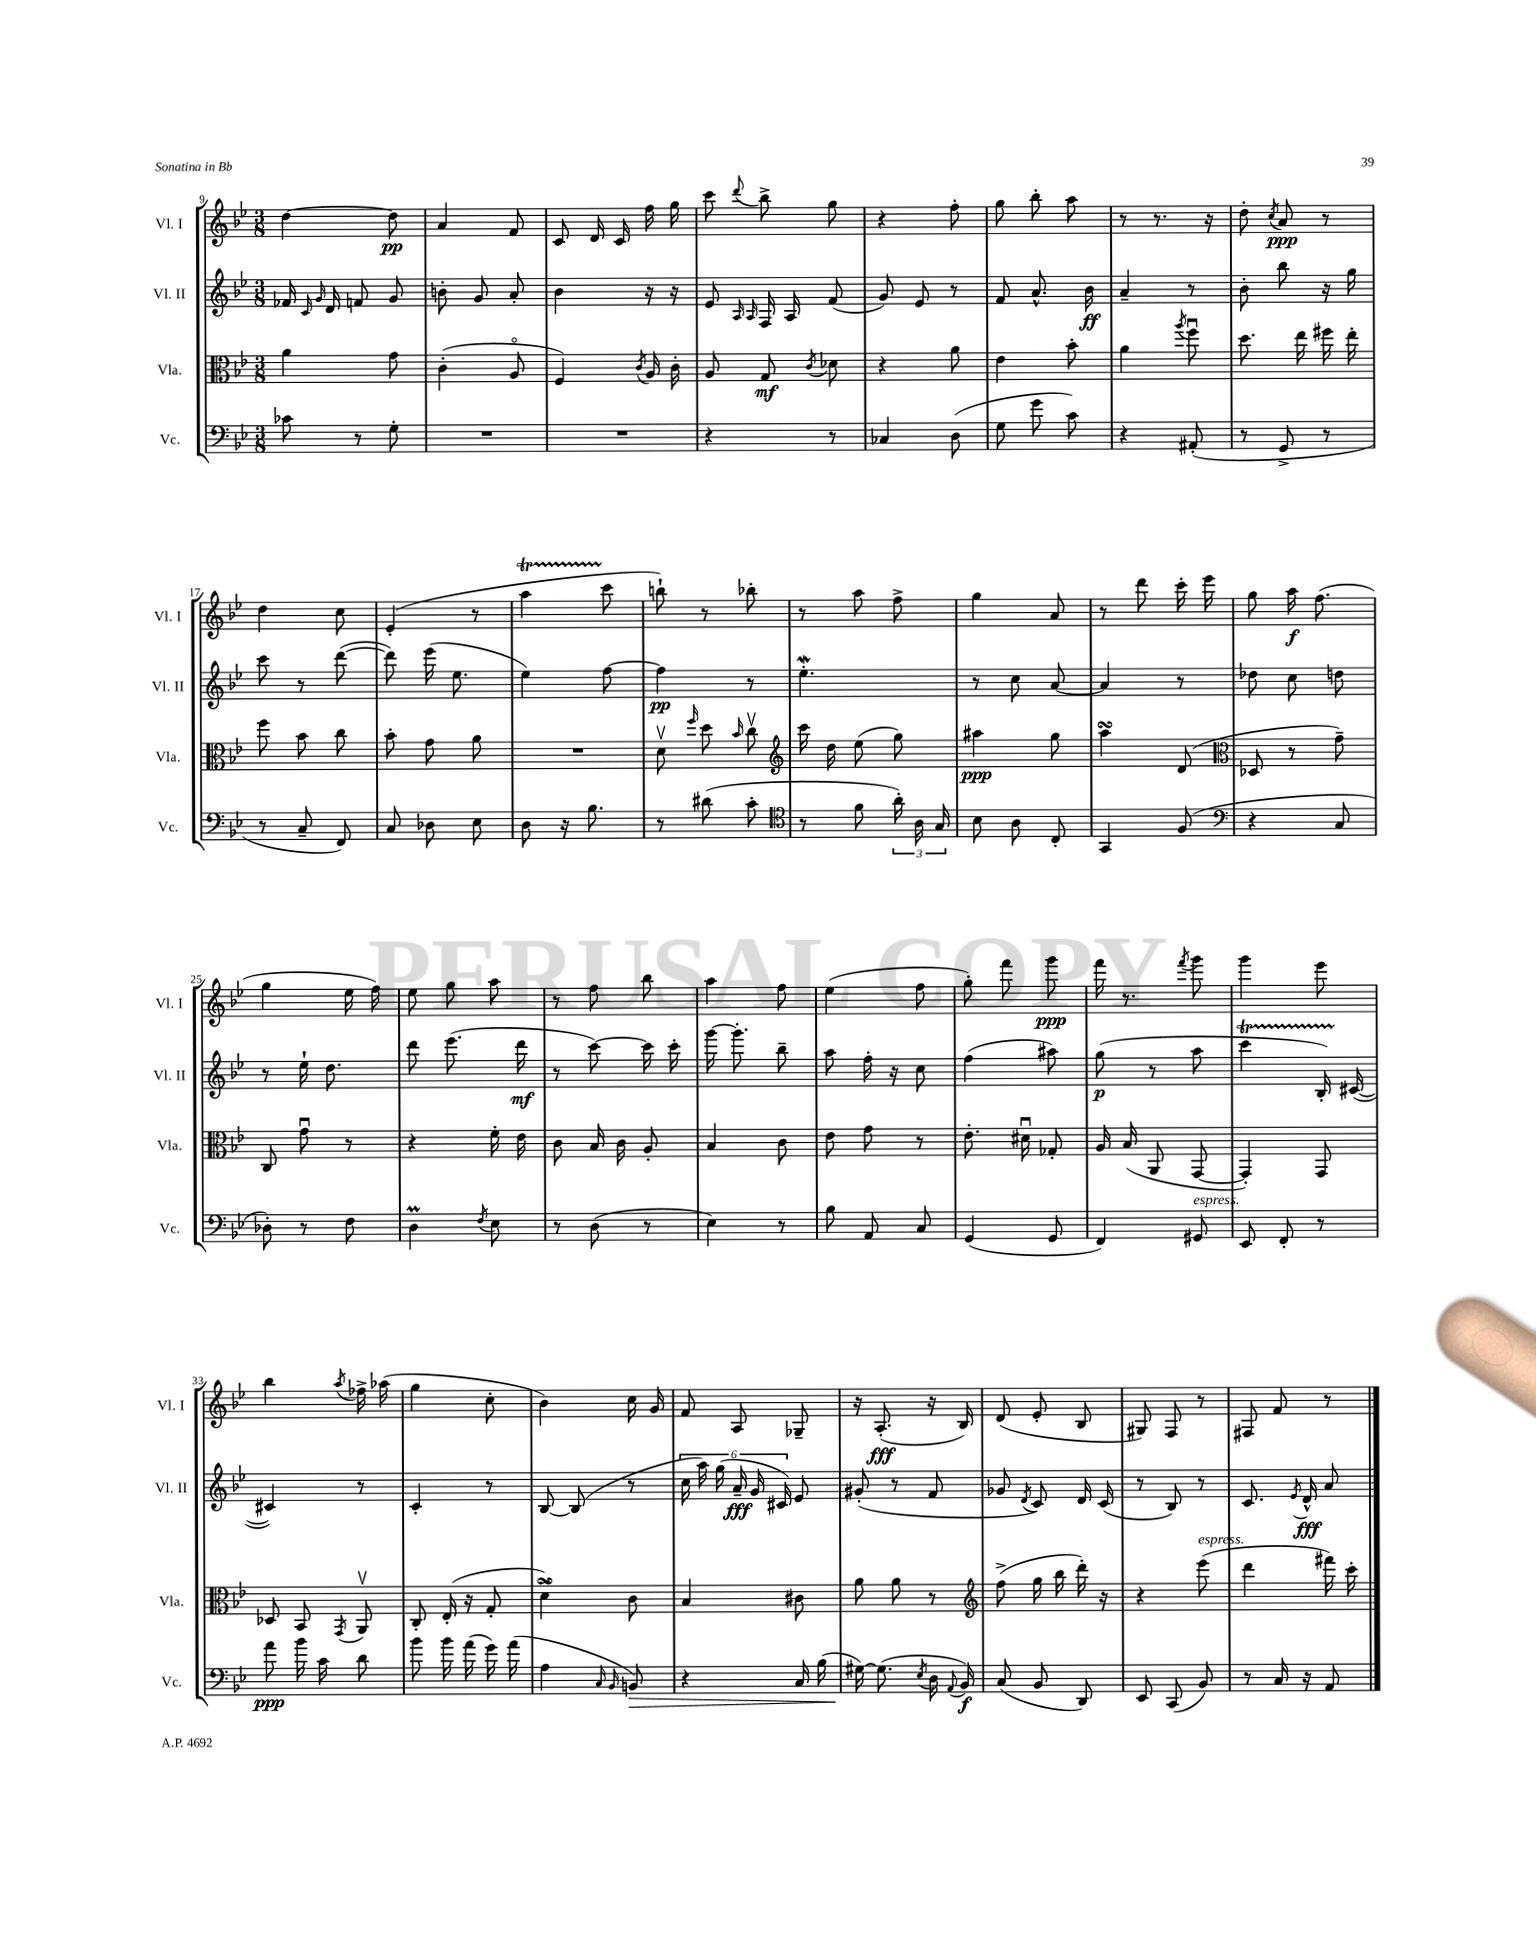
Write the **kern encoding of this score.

**kern	**dynam	**kern	**dynam	**kern	**dynam	**kern	**dynam
*part4	*part4	*part3	*part3	*part2	*part2	*part1	*part1
*staff4	*staff4	*staff3	*staff3	*staff2	*staff2	*staff1	*staff1
*I"Vc.	*	*I"Vla.	*	*I"Vl. II	*	*I"Vl. I	*
*I'Vc.	*	*I'Vla.	*	*I'Vl. II	*	*I'Vl. I	*
*clefF4	*	*clefC3	*	*clefG2	*	*clefG2	*
*k[b-e-]	*	*k[b-e-]	*	*k[b-e-]	*	*k[b-e-]	*
*M3/8	*	*M3/8	*	*M3/8	*	*M3/8	*
=9	=9	=9	=9	=9	=9	=9	=9
8c-X\	.	4a\	.	16f-X/	.	[4dd\	.
.	.	.	.	16qqc/	.	.	.
.	.	.	.	16qqg/	.	.	.
.	.	.	.	16d/	.	.	.
8r	.	.	.	8fn/	.	.	.
8G'\	.	8g\	.	8g/	.	8dd\]	pp
=10	=10	=10	=10	=10	=10	=10	=10
4.r	.	(4c'\	.	8bn'\	.	4a/	.
.	.	.	.	8g/	.	.	.
.	.	8A/	.	8a'/	.	8f/	.
=11	=11	=11	=11	=11	=11	=11	=11
4.r	.	4F/)	.	4b-\	.	8c/	.
.	.	.	.	.	.	16d/	.
.	.	.	.	.	.	16c/	.
.	.	8qc/	.	.	.	.	.
.	.	16A/	.	16r	.	16ff\	.
.	.	16c'\	.	16r	.	16gg\	.
=12	=12	=12	=12	=12	=12	=12	=12
4r	.	8A/	.	8e-/	.	8ccc\	.
.	.	.	.	16qqA/	.	.	.
.	.	.	.	16qqA/	.	8qqddd/	.
.	.	8G/	mf	16F/	.	8bb-^\	.
.	.	.	.	16A/	.	.	.
.	.	8qc/	.	.	.	.	.
8r	.	8d-X\	.	(8f/	.	8gg\	.
=13	=13	=13	=13	=13	=13	=13	=13
4C-X/	.	4r	.	8g/)	.	4r	.
.	.	.	.	8e-/	.	.	.
(8D\	.	8a\	.	8r	.	8ff'\	.
=14	=14	=14	=14	=14	=14	=14	=14
8G\	.	4e-\	.	8f/	.	8gg\	.
8g\	.	.	.	8.a^^/	.	8bb-'\	.
8c\)	.	8b-'\	.	.	.	8aa\	.
.	.	.	.	16b-\	ff	.	.
=15	=15	=15	=15	=15	=15	=15	=15
4r	.	4a\	.	4a~/	.	8r	.
.	.	.	.	.	.	8.r	.
.	.	8qaa/	.	.	.	.	.
(8AA#X'/	.	8ffu\	.	8r	.	.	.
.	.	.	.	.	.	16r	.
=16	=16	=16	=16	=16	=16	=16	=16
8r	.	8.dd\	.	8b-'\	.	8dd'\	.
.	.	.	.	.	.	8qcc/	.
8GG^/	.	.	.	8bb-\	.	8a/	ppp
.	.	16ee-\	.	.	.	.	.
8r	.	16ff#X\	.	16r	.	8r	.
.	.	16ee-'\	.	16gg\	.	.	.
!!LO:LB:g=z
=17	=17	=17	=17	=17	=17	=17	=17
8r	.	8ff\	.	8ccc\	.	4dd\	.
8C~/	.	8b-\	.	8r	.	.	.
8FF/)	.	8cc\	.	([8ddd\	.	8cc\	.
=18	=18	=18	=18	=18	=18	=18	=18
8C/	.	8b-'\	.	8ddd\])	.	(4e-'/	.
8D-X\	.	8g\	.	(16eee-\	.	.	.
.	.	.	.	8.ee-\	.	.	.
8E-\	.	8a\	.	.	.	8r	.
=19	=19	=19	=19	=19	=19	=19	=19
8D\	.	4.r	.	4ee-\)	.	4aat\	.
16r	.	.	.	.	.	.	.
8.B-\	.	.	.	.	.	.	.
.	.	.	.	[8ff\	.	8ccc\	.
=20	=20	=20	=20	=20	=20	=20	=20
8r	.	8dv\	.	4ff\]	pp	8bbn`\)	.
.	.	16qqff/	.	.	.	.	.
(8d#X\	.	8dd\	.	.	.	8r	.
.	.	16qqb-/	.	.	.	.	.
8c'\	.	8ccv\	.	8r	.	8bb-X'\	.
=21	=21	=21	=21	=21	=21	=21	=21
*clefC4	*	*clefG2	*	*	*	*	*
8r	.	16ccc\	.	4.ee-w'\	.	8r	.
.	.	16dd\	.	.	.	.	.
8f\	.	(8ee-\	.	.	.	8aa\	.
24a'\)	.	8gg\)	.	.	.	8ff^\	.
24A\	.	.	.	.	.	.	.
24G/	.	.	.	.	.	.	.
=22	=22	=22	=22	=22	=22	=22	=22
8B-\	.	4aa#X\	ppp	8r	.	4gg\	.
8A\	.	.	.	8cc\	.	.	.
8C'/	.	8gg\	.	[8a/	.	8a/	.
=23	=23	=23	=23	=23	=23	=23	=23
4GG/	.	4aasSsS\	.	4a/]	.	8r	.
.	.	.	.	.	.	8ddd\	.
(8F/	.	(8d/	.	8r	.	16ccc'\	.
.	.	.	.	.	.	16eee-\	.
=24	=24	=24	=24	=24	=24	=24	=24
*clefF4	*	*clefC3	*	*	*	*	*
4r	.	8D-X/	.	8dd-X\	.	8gg\	.
.	.	8r	.	8cc\	.	16aa\	f
.	.	.	.	.	.	(8.ff\	.
8C/	.	8g~\)	.	8ddn\	.	.	.
!!LO:LB:g=z
=25	=25	=25	=25	=25	=25	=25	=25
8D-X'\)	.	8C/	.	8r	.	4gg\	.
8r	.	8gu\	.	16ee-`\	.	.	.
.	.	.	.	8.dd\	.	.	.
8F\	.	8r	.	.	.	16ee-\	.
.	.	.	.	.	.	16ff\)	.
=26	=26	=26	=26	=26	=26	=26	=26
4Dm\	.	4r	.	8ddd\	.	8ee-\	.
.	.	.	.	(8.eee-\	.	8gg\	.
8qF/	.	.	.	.	.	.	.
8E-\	.	16f'\	.	.	.	8aa\	.
.	.	16e-\	.	16ddd\	mf	.	.
=27	=27	=27	=27	=27	=27	=27	=27
8r	.	8c\	.	8r	.	8r	.
(8D\	.	16B-/	.	[8ccc\)	.	8ff\	.
.	.	16c\	.	.	.	.	.
8r	.	8A'/	.	16ccc\]	.	8bb-\	.
.	.	.	.	16ccc'\	.	.	.
=28	=28	=28	=28	=28	=28	=28	=28
4E-\)	.	4B-/	.	[16ggg\	.	4aa\	.
.	.	.	.	8.ggg'\]	.	.	.
8r	.	8c\	.	8bb-~\	.	8ff\	.
=29	=29	=29	=29	=29	=29	=29	=29
8B-\	.	8e-\	.	8aa\	.	(4ee-\	.
8AA/	.	8g\	.	16ff'\	.	.	.
.	.	.	.	16r	.	.	.
8C/	.	8r	.	8cc\	.	8ff\	.
=30	=30	=30	=30	=30	=30	=30	=30
(4GG/	.	8.e-'\	.	(4ff\	.	8gg'\)	.
.	.	.	.	.	.	8fff\	.
.	.	16d#Xu\	.	.	.	.	.
8GG/	.	8G-X'/	.	8aa#X\)	.	8ggg\	ppp
=31	=31	=31	=31	=31	=31	=31	=31
4FF/)	.	16A/	.	(8gg\	p	16fff\	.
.	.	(16B-/	.	.	.	8.r	.
.	.	8AA/	.	8r	.	.	.
.	.	.	.	.	.	8qfff/	.
!LO:TX:a:i:t=espress.	!	!	!	!	!	!	!
8GG#X/	.	[8GG/	.	8aa\	.	8ggg\	.
=32	=32	=32	=32	=32	=32	=32	=32
8EE-/	.	4GG'/])	.	4cccT\	.	4ggg\	.
8FF'/	.	.	.	.	.	.	.
8r	.	8GG/	.	16B-TTT'/)	.	8eee-\	.
.	.	.	.	([16c#X/	.	.	.
!!LO:LB:g=z
=33	=33	=33	=33	=33	=33	=33	=33
8a\	ppp	8D-X/	.	4c#X/])	.	4bb-\	.
16b-\	.	8BB-/	.	.	.	.	.
16c\	.	.	.	.	.	.	.
.	.	8qGG/	.	.	.	8qaa/	.
8d\	.	8AAv/	.	8r	.	16ff-X^\	.
.	.	.	.	.	.	(16aa-X\	.
=34	=34	=34	=34	=34	=34	=34	=34
8b-\	.	8C'/	.	4c'/	.	4gg\	.
16b-\	.	(16E-'/	.	.	.	.	.
(16a\	.	16r	.	.	.	.	.
16g\)	.	8G'/	.	8r	.	8cc'\	.
(16a\	.	.	.	.	.	.	.
=35	=35	=35	=35	=35	=35	=35	=35
4A\	.	4dsSsS^\)	.	[8B-/	.	4b-\)	.
.	.	.	.	(8B-/]	.	.	.
16qqC/	.	.	.	.	.	.	.
16qqBB-/	.	.	.	.	.	.	.
!	!LO:HP:b	!	!	!	!	!	!
8BBn/)	>	8c\	.	8r	.	16cc\	.
.	.	.	.	.	.	16g/	.
=36	=36	=36	=36	=36	=36	=36	=36
4r	.	4B-/	.	24cc\	.	8f/	.
.	.	.	.	24aa\)	.	.	.
.	.	.	.	(24gg\	.	.	.
.	.	.	.	24a~/	fff	8A/	.
.	.	.	.	24g/	.	.	.
.	.	.	.	24c#X/)	.	.	.
16C/	.	8c#X\	.	8e-/	.	8G-X~/	.
(16B-\	.	.	.	.	.	.	.
=37	=37	=37	=37	=37	=37	=37	=37
[16G#X\)	.	8a\	.	(8g#X'/	.	16r	.
(8.G#\]	]	.	.	.	.	(8.A'/	fff
.	.	8a\	.	8r	.	.	.
8qE-/	.	.	.	.	.	.	.
16D\	.	8r	.	8f/	.	16r	.
8qqAA/	.	.	.	.	.	.	.
16BB-/)	f	.	.	.	.	16B-/)	.
=38	=38	=38	=38	=38	=38	=38	=38
*	*	*clefG2	*	*	*	*	*
(8C/	.	(8ff^\	.	8g-X/	.	(8d/	.
.	.	.	.	8qd/	.	.	.
8BB-/	.	16gg\	.	8c/)	.	8e-'/	.
.	.	16bb-\	.	.	.	.	.
8DD/)	.	16ddd'\)	.	16d/	.	8B-/	.
.	.	16r	.	(16c/	.	.	.
=39	=39	=39	=39	=39	=39	=39	=39
8EE-/	.	4r	.	8r	.	8G#X/)	.
(8CC/	.	.	.	8B-/)	.	8F/	.
!	!	!LO:TX:a:i:t=espress.	!	!	!	!	!
8BB-/)	.	(8eee-\	.	8r	.	8r	.
=40	=40	=40	=40	=40	=40	=40	=40
8r	.	4ddd\	.	8.c/	.	8F#X/	.
16C/	.	.	.	.	.	8f/	.
.	.	.	.	8qe-/	.	.	.
16r	.	.	.	16d^^/	fff	.	.
8AA/	.	16fff#X\)	.	8a/	.	8r	.
.	.	16ccc'\	.	.	.	.	.
==	==	==	==	==	==	==	==
*-	*-	*-	*-	*-	*-	*-	*-
